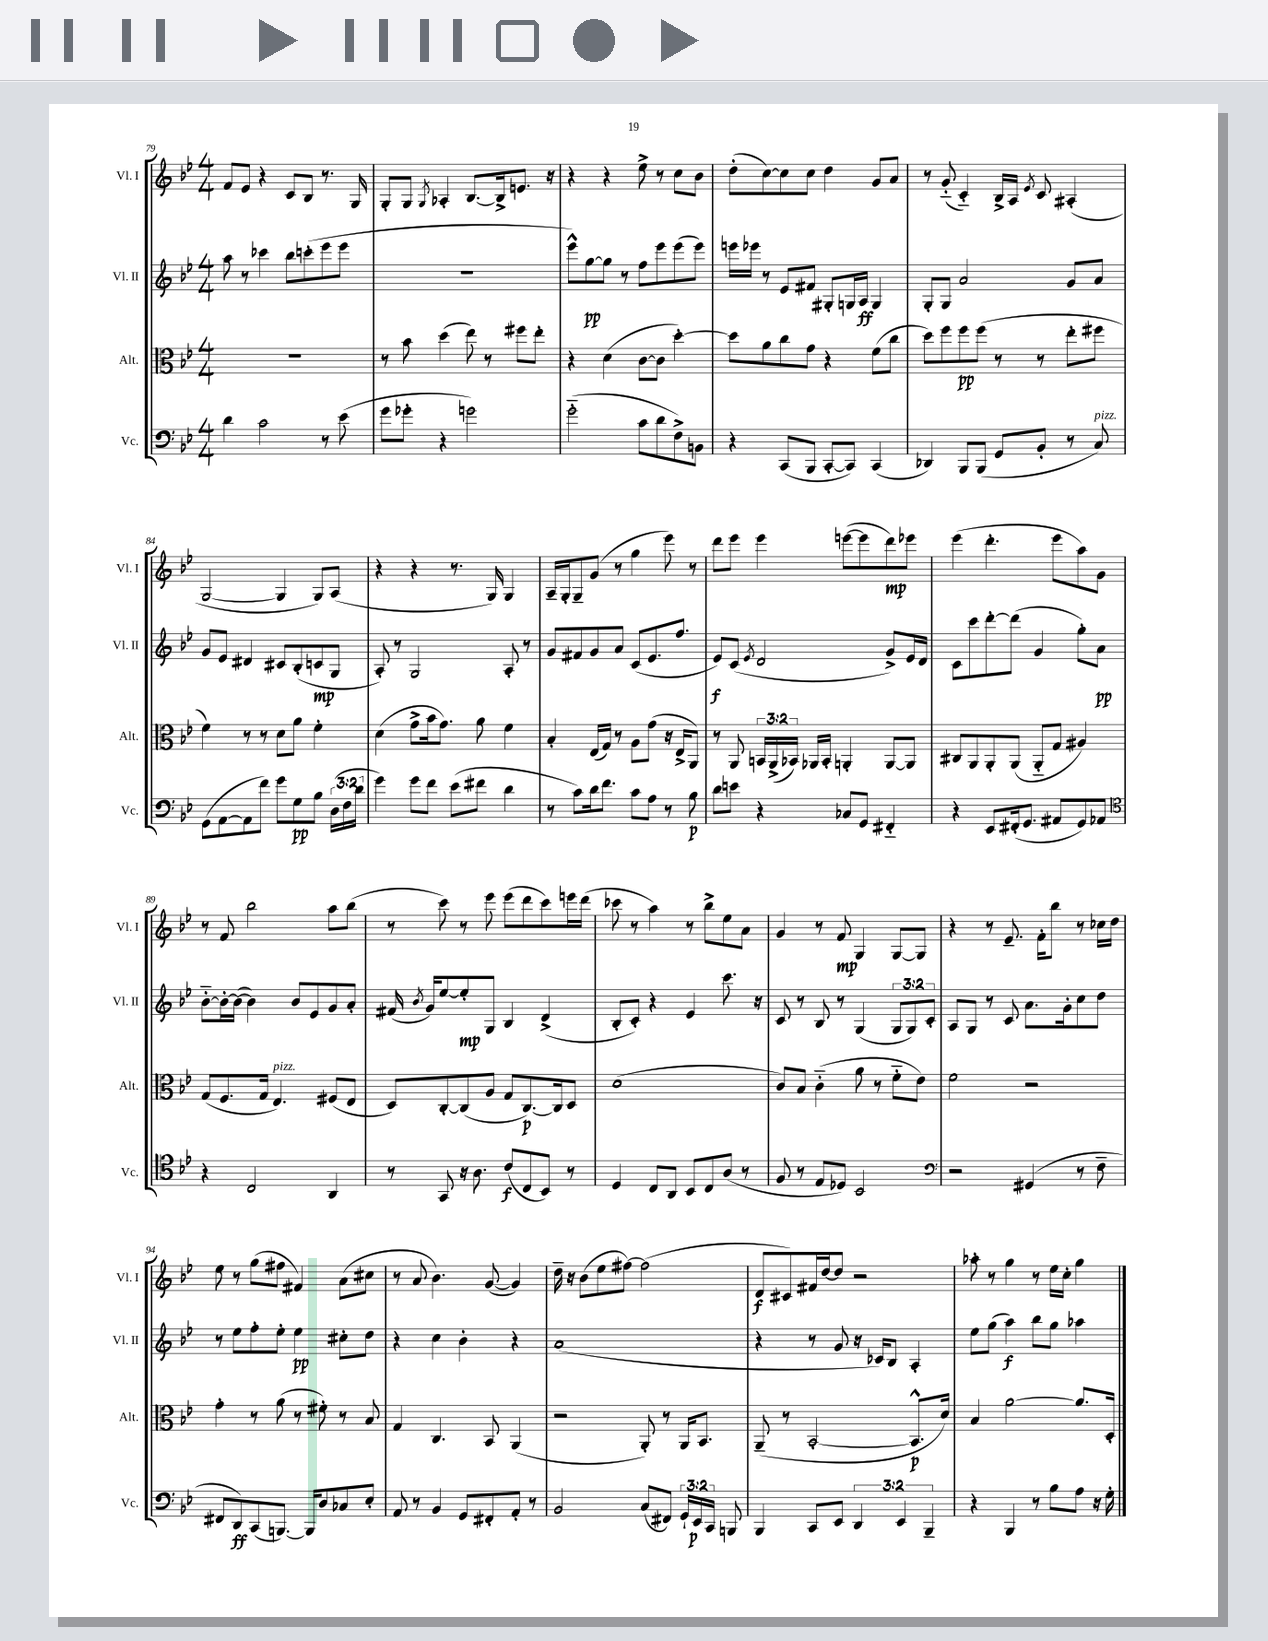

**kern	**dynam	**kern	**dynam	**kern	**dynam	**kern	**dynam
*part4	*part4	*part3	*part3	*part2	*part2	*part1	*part1
*staff4	*staff4	*staff3	*staff3	*staff2	*staff2	*staff1	*staff1
*I"Vc.	*	*I"Alt.	*	*I"Vl. II	*	*I"Vl. I	*
*I'Vc.	*	*I'Alt.	*	*I'Vl. II	*	*I'Vl. I	*
*clefF4	*	*clefC3	*	*clefG2	*	*clefG2	*
*k[b-e-]	*	*k[b-e-]	*	*k[b-e-]	*	*k[b-e-]	*
*M4/4	*	*M4/4	*	*M4/4	*	*M4/4	*
=79	=79	=79	=79	=79	=79	=79	=79
4d\	.	1r	.	8aa\	.	8f/L	.
.	.	.	.	8r	.	8e-/J	.
2c\	.	.	.	4ccc-X\	.	4r	.
.	.	.	.	8bb-\L	.	8c/L	.
.	.	.	.	(8cccn'\	.	8B-/J	.
8r	.	.	.	8eee-\	.	8.r	.
(8e-\	.	.	.	8eee-\J	.	.	.
.	.	.	.	.	.	16G/	.
=80	=80	=80	=80	=80	=80	=80	=80
8g\L	.	8r	.	1r	.	8G'/L	.
8g-X'\J	.	8b-\	.	.	.	8G/J	.
.	.	.	.	.	.	8qG/	.
4r	.	(4dd\	.	.	.	4A-X'/	.
2gn\)	.	8ee-\)	.	.	.	[8.B-/L	.
.	.	8r	.	.	.	.	.
.	.	.	.	.	.	16B-^/k]	.
.	.	8ff#X\L	.	.	.	8.en/J	.
.	.	8ee-'\J	.	.	.	.	.
.	.	.	.	.	.	16r	.
=81	=81	=81	=81	=81	=81	=81	=81
(2g\	.	4r	.	8eee-^^\L)	.	4r	.
.	.	.	.	[8gg\	pp	.	.
.	.	(4d\	.	8gg\J]	.	4r	.
.	.	.	.	8r	.	.	.
8c\L	.	[8c\L	.	8ff\L	.	8ee-^\	.
8d\	.	8c\J]	.	8eee-\	.	8r	.
8F^\)	.	[4dd'\)	.	(8eee-\	.	8cc\L	.
8BBn\J	.	.	.	8eee-\J)	.	8b-\J	.
=82	=82	=82	=82	=82	=82	=82	=82
4r	.	8dd\L]	.	16eeen\LL	.	(8dd'\L	.
.	.	.	.	16eee-X\JJ	.	.	.
.	.	8a\	.	8r	.	[8cc\)	.
(8CC/L	.	8cc\	.	8e-/L	.	8cc\]	.
8BBB-/J	.	8g\J	.	8f#X/J	.	8cc\J	.
[8CC'/L	.	4r	.	8G#X'/L	.	4dd\	.
8CC/J])	.	.	.	16Gn/L	.	.	.
.	.	.	.	16A/JJ	ff	.	.
(4CC/	.	(8f\L	.	4G/	.	8g/L	.
.	.	8cc\J	.	.	.	8a/J	.
=83	=83	=83	=83	=83	=83	=83	=83
4DD-X/)	.	8dd\L)	.	8G'/L	.	8r	.
.	.	8ff\	.	8G/J	.	(8g/	.
8BBB-/L	.	8ff\	pp	2a/	.	4c/)	.
(8BBB-/J	.	(8ff\J	.	.	.	.	.
8GG/L	.	8r	.	.	.	16B-^/LL	.
.	.	.	.	.	.	16A/JJ	.
.	.	.	.	.	.	8qe-/	.
8BB-'/J	.	8r	.	.	.	8c/	.
8r	.	8ee-'\L	.	8g/L	.	(4A#X'/	.
!LO:TX:a:i:t=pizz.	!	!	!	!	!	!	!
8C/)	.	8ff#X\J	.	8a/J	.	.	.
!!LO:LB:g=z
=84	=84	=84	=84	=84	=84	=84	=84
(8GG\L	.	4f\)	.	8g/L	.	[2G/	.
[8AA\	.	.	.	8e-/J	.	.	.
8AA\]	.	8r	.	4d#X/	.	.	.
8f\J)	.	8r	.	.	.	.	.
8g\L	.	8d\L	.	8c#X/L	.	4G/]	.
8G\	pp	8a\J	.	(8B-'/	.	.	.
8B-\J	.	4f'\	.	8cn/	mp	8G/L)	.
(24D\LL	.	.	.	8G/J	.	(8A/J	.
24F\	.	.	.	.	.	.	.
24d\JJ	.	.	.	.	.	.	.
=85	=85	=85	=85	=85	=85	=85	=85
4g\)	.	(4d\	.	8A'/)	.	4r	.
.	.	.	.	8r	.	.	.
8g\L	.	8g^\L	.	2G/	.	4r	.
8f\J	.	16b-\k	.	.	.	.	.
.	.	8.g\J)	.	.	.	.	.
(8e-\L	.	.	.	.	.	8.r	.
8f#X\J	.	8a\	.	.	.	.	.
.	.	.	.	.	.	16G/)	.
4d\	.	4f\	.	8A'/	.	4G/	.
.	.	.	.	8r	.	.	.
=86	=86	=86	=86	=86	=86	=86	=86
8r	.	4B-'/	.	8g/L	.	16A~/LL	.
.	.	.	.	.	.	16G'/J	.
8c\L)	.	.	.	8f#X/	.	8G~/	.
16d\k	.	(16E-/LL	.	8g/	.	(8g/J	.
8.f\J	.	16G/JJ)	.	.	.	.	.
.	.	8r	.	8a/J	.	8r	.
8c\L	.	8A\L	.	(8c/L	.	4gg\	.
8A\J	.	(8g\J	.	8.e-/	.	.	.
8r	.	16r	.	.	.	8eee-\)	.
.	.	16E-^/KL	.	8.ff/J	.	.	.
8B-\	p	8AA/J)	.	.	.	8r	.
=87	=87	=87	=87	=87	=87	=87	=87
8d\L	.	8r	.	8e-/L)	f	8ddd\L	.
8en\J	.	8AA/	.	(8c/J	.	8eee-\J	.
.	.	.	.	8qe-/	.	.	.
4r	.	24BBn/LL	.	2d/	.	4eee-\	.
.	.	(24AA^/	.	.	.	.	.
.	.	24BB-X/JJ)	.	.	.	.	.
.	.	16AA-X/LL	.	.	.	.	.
.	.	16BB-'/JJ	.	.	.	.	.
8C-X/L	.	4AAn'/	.	.	.	([8eeen\L	.
8GG/J	.	.	.	.	.	8eee\]	.
4FF#X/	.	[8AA/L	.	8g^/L)	.	8ddd\)	mp
.	.	8AA/J]	.	16e-/L	.	8eee-X\J	.
.	.	.	.	16d/JJ	.	.	.
=88	=88	=88	=88	=88	=88	=88	=88
4r	.	8C#X/L	.	8c\L	.	(4eee-\	.
.	.	8AA/	.	8ccc\	.	.	.
8EE-/L	.	8AA'/	.	[8ddd'\	.	4.ddd'\	.
(16FF#X'/k	.	(8AA/J	.	(8ddd\J]	.	.	.
8.GG/J	.	.	.	.	.	.	.
.	.	8AA/L	.	4g/	.	.	.
8AA#X/L	.	8G/J	.	.	.	8eee-\L	.
8GG/)	.	4A#X/)	.	8gg'\L)	.	8aa\)	.
8AA-X/J	.	.	.	8a\J	pp	8g\J	.
!!LO:LB:g=z
=89	=89	=89	=89	=89	=89	=89	=89
*clefC4	*	*	*	*	*	*	*
4r	.	(8G/L	.	[8b-\L	.	8r	.
.	.	8.F/	.	16b-'\L_	.	8f/	.
.	.	.	.	(16b-\JJ_	.	.	.
2C/	.	.	.	4b-\])	.	2bb-\	.
.	.	16G/Jk	.	.	.	.	.
!	!	!LO:TX:a:i:t=pizz.	!	!	!	!	!
.	.	4.E-/)	.	.	.	.	.
.	.	.	.	8b-/L	.	.	.
.	.	.	.	8e-/	.	.	.
4AA/	.	(8F#X/L	.	8g/	.	8aa\L	.
.	.	8E-/J	.	8a'/J	.	(8bb-\J	.
=90	=90	=90	=90	=90	=90	=90	=90
8r	.	8D/L)	.	(16f#X/	.	8r	.
.	.	.	.	8qb-/	.	.	.
.	.	.	.	16g/KL)	.	.	.
8GG/	.	[8C'/	.	[8ee-/	.	8ccc\)	.
16r	.	(8C/]	.	8ee-'/]	mp	8r	.
8.A\	.	.	.	.	.	.	.
.	.	8A/J	.	8G/J	.	8eee-\	.
(8c/L	f	8G/L	.	4B-/	.	(8eee-\L	.
8C/	.	[8.C/)	p	.	.	8ddd\	.
8BB-/J)	.	.	.	(4d^/	.	8ccc\)	.
.	.	16C/k]	.	.	.	.	.
8r	.	8D/J	.	.	.	16eeen\L	.
.	.	.	.	.	.	(16ddd\JJ	.
=91	=91	=91	=91	=91	=91	=91	=91
4D/	.	(1d	.	8B-'/L	.	8ccc-X\	.
.	.	.	.	8c'/J)	.	8r	.
8C/L	.	.	.	4r	.	4aa\)	.
8AA/J	.	.	.	.	.	.	.
8BB-/L	.	.	.	4e-/	.	8r	.
8C/	.	.	.	.	.	8bb-^\L	.
(8A/J	.	.	.	8.ccc\	.	8ee-\	.
8r	.	.	.	.	.	8a\J	.
.	.	.	.	16r	.	.	.
=92	=92	=92	=92	=92	=92	=92	=92
8F/	.	8c/L)	.	8c/	.	4g/	.
8r	.	8B-/J	.	8r	.	.	.
8E-/L	.	(4c\	.	8B-/	.	8r	.
8D-X/J)	.	.	.	8r	.	8f/	mp
2BB-/	.	8a\	.	(4G/	.	4G/	.
.	.	8r	.	.	.	.	.
.	.	8f\L	.	12G/L	.	[8G/L	.
.	.	.	.	12G/)	.	.	.
.	.	8e-\J)	.	.	.	8G/J]	.
.	.	.	.	12c'/J	.	.	.
=93	=93	=93	=93	=93	=93	=93	=93
*clefF4	*	*	*	*	*	*	*
2r	.	2f\	.	8A/L	.	4r	.
.	.	.	.	8G/J	.	.	.
.	.	.	.	8r	.	8r	.
.	.	.	.	8c/	.	8.e-~/	.
(4GG#X/	.	2r	.	8.a\L	.	.	.
.	.	.	.	.	.	16f'\KL	.
.	.	.	.	.	.	8bb-\J	.
.	.	.	.	16g'\k	.	.	.
8r	.	.	.	8cc\	.	8r	.
8F~\	.	.	.	8dd\J	.	16cc-X\LL	.
.	.	.	.	.	.	16dd\JJ	.
!!LO:LB:g=z
=94	=94	=94	=94	=94	=94	=94	=94
8FF#X/L	.	4g'\	.	8r	.	8ee-\	.
8DD/)	ff	.	.	8ee-\L	.	8r	.
(8CC/	.	8r	.	8ff'\	.	(8gg\L	.
[8.BBBn/J)	.	(8a\	.	8ee-'\J	.	8ff#X\J	.
.	.	8r	.	4ee-\	pp	4f#X/)	.
16BBB/KL]	.	.	.	.	.	.	.
8D/	.	8f#X'\)	.	.	.	.	.
8C-X/	.	8r	.	8cc#X'\L	.	(8a\L	.
8E-'/J	.	8B-/	.	8dd\J	.	8cc#X\J	.
=95	=95	=95	=95	=95	=95	=95	=95
8AA/	.	4G/	.	4r	.	8r	.
8r	.	.	.	.	.	8a/	.
4BB-/	.	4.C/	.	4cc\	.	4.b-\)	.
8GG/L	.	.	.	4b-'\	.	.	.
8FF#X'/	.	8BB-/	.	.	.	([8g/	.
8AA'/J	.	(4AA/	.	4r	.	4g/])	.
8r	.	.	.	.	.	.	.
=96	=96	=96	=96	=96	=96	=96	=96
2BB-/	.	2r	.	(1a	.	16dd~\	.
.	.	.	.	.	.	16r	.
.	.	.	.	.	.	(8b-\L	.
.	.	.	.	.	.	8ee-\	.
.	.	.	.	.	.	[8ff#X\J)	.
(8C/L	.	8AA'/)	.	.	.	(2ff#\]	.
8FF#X/J)	.	8r	.	.	.	.	.
24GG`/LL	.	16AA/KL	.	.	.	.	.
24EE-/	p	.	.	.	.	.	.
.	.	8.BB-/J	.	.	.	.	.
24CC/JJ	.	.	.	.	.	.	.
8BBBn/	.	.	.	.	.	.	.
=97	=97	=97	=97	=97	=97	=97	=97
4BBB-/	.	(8AA~/	.	4r	.	8d/L	f
.	.	8r	.	.	.	8c#X/)	.
8CC/L	.	[2BB-'/	.	8r	.	16f#X/L	.
.	.	.	.	.	.	[16dd/J	.
8EE-/J	.	.	.	8g/	.	8dd/J]	.
6DD/	.	.	.	16r	.	2r	.
.	.	.	.	16c-X/KL)	.	.	.
.	.	.	.	8B-/J	.	.	.
6EE-/	.	.	.	.	.	.	.
.	.	8.BB-^^/L]	p	4A'/	.	.	.
6BBB-~/	.	.	.	.	.	.	.
.	.	16d/Jk)	.	.	.	.	.
=98	=98	=98	=98	=98	=98	=98	=98
4r	.	4B-/	.	8ee-\L	.	8aa-X'\	.
.	.	.	.	(8gg\J	.	8r	.
4BBB-/	.	[2a\	.	4aa\)	f	4gg\	.
8r	.	.	.	8bb-\L	.	8r	.
8B-\L	.	.	.	8gg\J	.	16ee-\LL	.
.	.	.	.	.	.	16cc'\JJ	.
8A\J	.	8.a/L]	.	4aa-X\	.	4gg\	.
16r	.	.	.	.	.	.	.
16G'\	.	16D'/Jk	.	.	.	.	.
==	==	==	==	==	==	==	==
*-	*-	*-	*-	*-	*-	*-	*-
